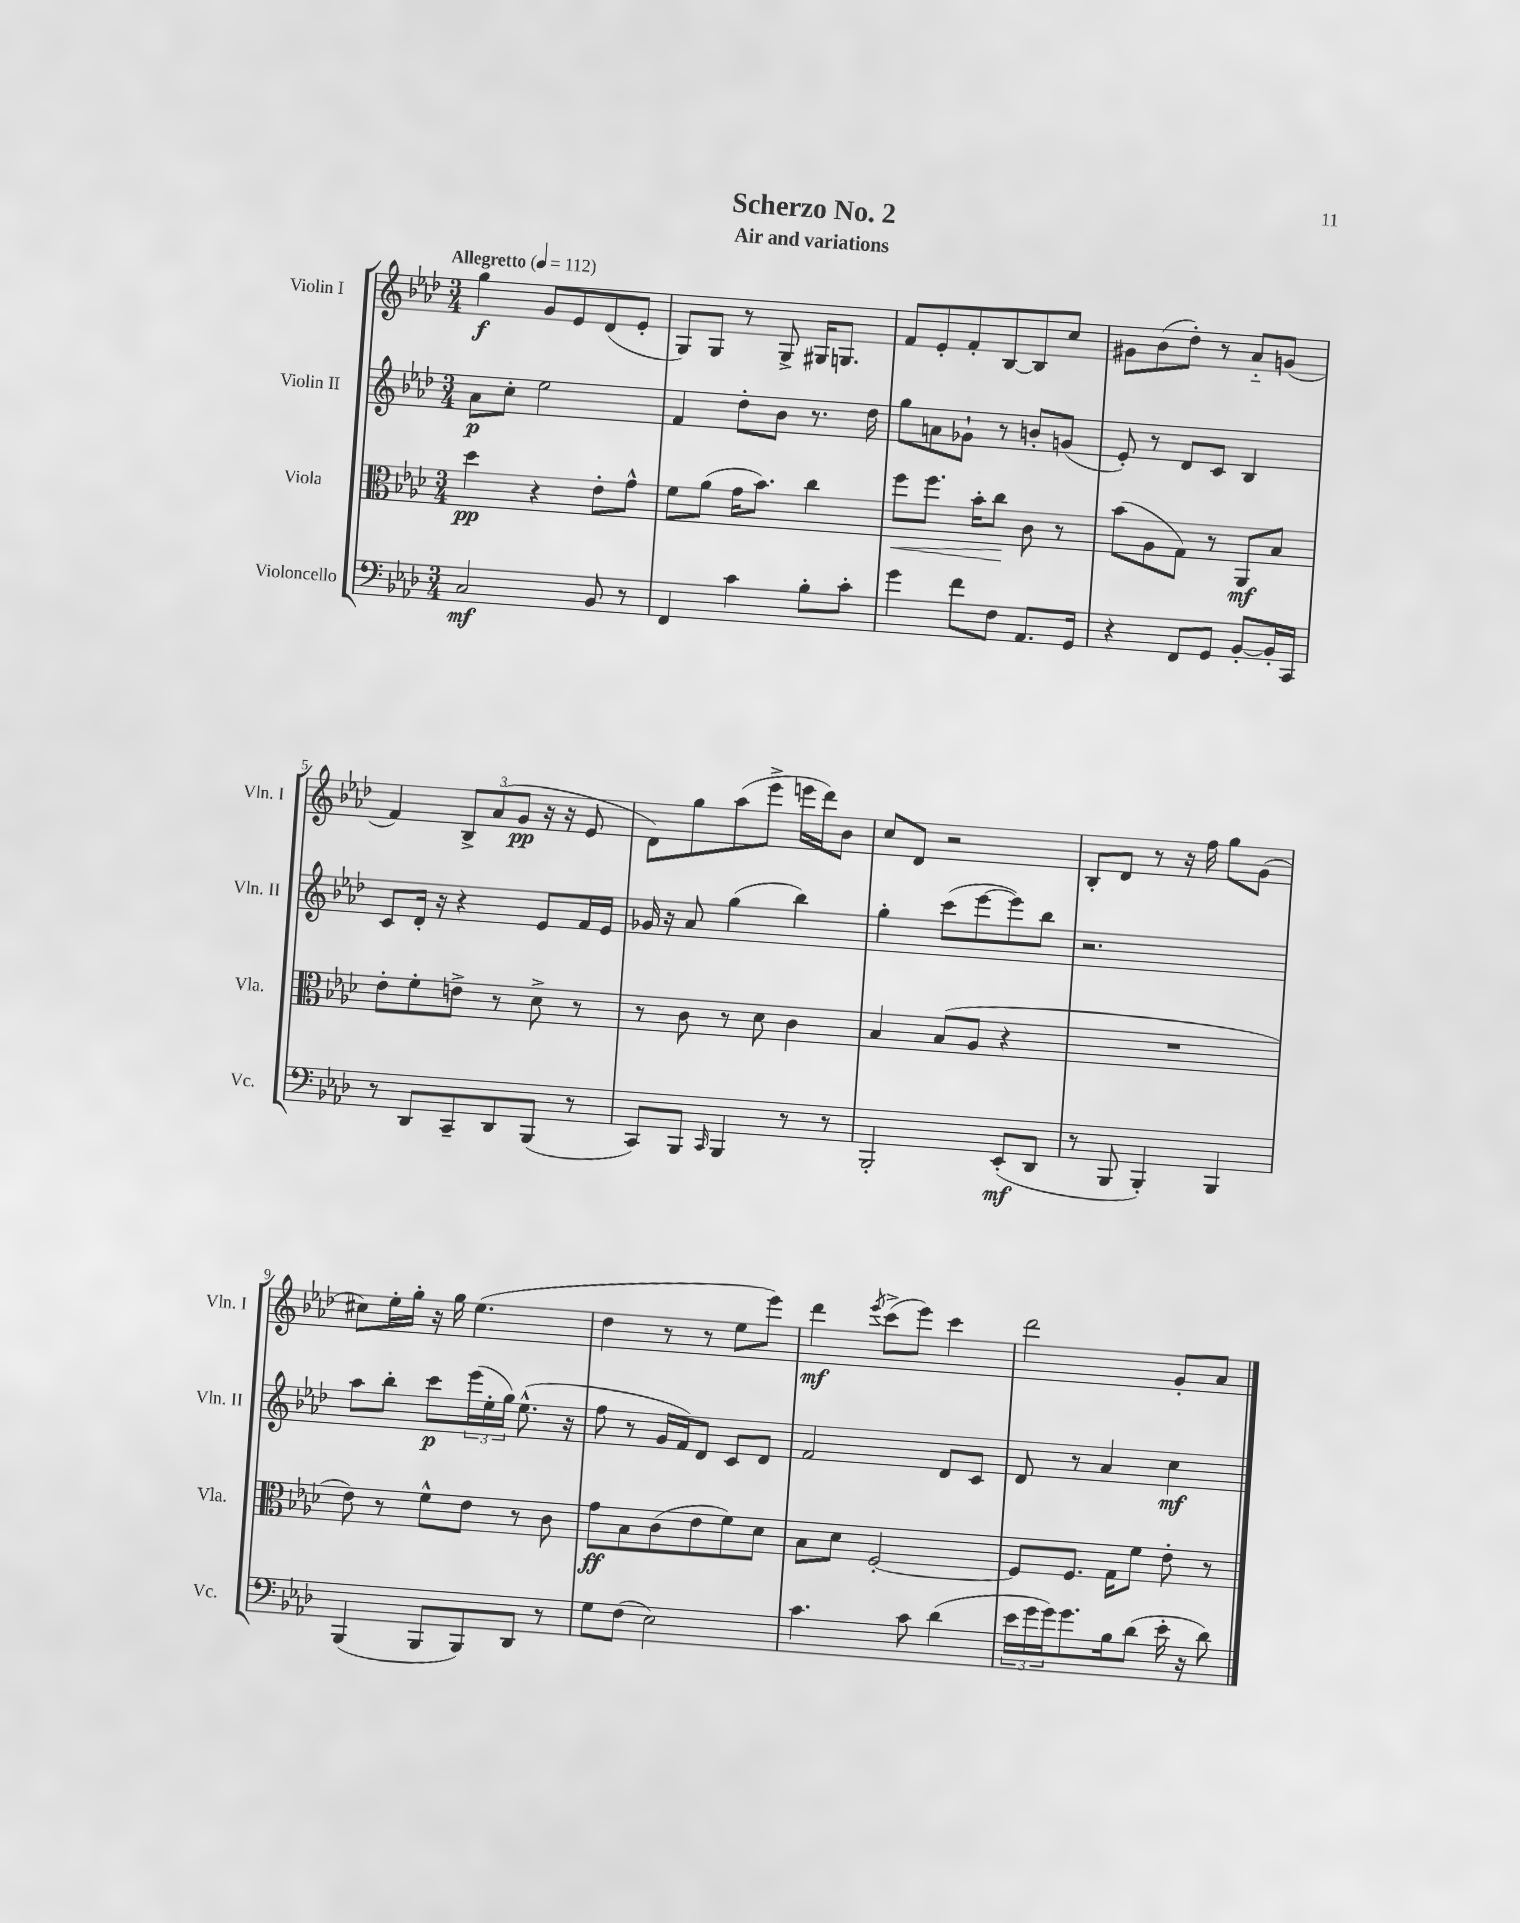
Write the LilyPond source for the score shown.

\header { title = "Scherzo No. 2" subtitle = "Air and variations" }
<<
\new StaffGroup <<
\new Staff = "s0" \with { instrumentName = "Violin I" shortInstrumentName = "Vln. I" } {
    \clef treble \key aes \major \numericTimeSignature \time 3/4 \tempo "Allegretto" 4 = 112
    g''4\f g'8 ees'8 des'8( ees'8-. |
    g8) g8 r8 g8-> gis16 g8. |
    f'8 ees'8-. f'8-. bes8~ bes8 c''8 |
    gis'8 bes'8( des''8-.) r8 aes'8-_ g'8( |
    f'4) \tuplet 3/2 { bes8-> aes'8( g'8\pp } r16 r16 ees'8 |
    des'8) g''8 aes''8( ees'''8-> e'''16 des'''16) bes'8 |
    c''8 des'8 r2 |
    bes8-. des'8 r8 r16 f''16 g''8 g'8( |
    cis''8) ees''16-. g''16-. r16 g''16 ees''4.( |
    des''4 r8 r8 ees''8 ees'''8) |
    des'''4\mf \acciaccatura { ees'''8 } c'''8->( ees'''8) c'''4 |
    des'''2 g'8-. aes'8 \bar "|." |
}
\new Staff = "s1" \with { instrumentName = "Violin II" shortInstrumentName = "Vln. II" } {
    \clef treble \key aes \major \numericTimeSignature \time 3/4
    aes'8\p c''8-. ees''2 |
    f'4 des''8-. bes'8 r8. des''16 |
    g''8 a'8 ges'8-! r8 b'8-. g'8( |
    ees'8-.) r8 des'8 c'8 bes4 |
    c'8 des'16-. r16 r4 ees'8 f'16 ees'16 |
    ges'16 r16 aes'8 g''4( bes''4) |
    g''4-. c'''8( ees'''8~ ees'''8) bes''8 |
    r2. |
    aes''8 bes''8-. c'''8\p \tuplet 3/2 { ees'''16( ees''16-. g''16) } ees''8.-^( r16 |
    f''8 r8 g'16 f'16) des'8 c'8 des'8 |
    f'2 des'8 c'8 |
    des'8 r8 aes'4 c''4\mf \bar "|." |
}
\new Staff = "s2" \with { instrumentName = "Viola" shortInstrumentName = "Vla." } {
    \clef alto \key aes \major \numericTimeSignature \time 3/4
    des''4\pp r4 ees'8-. g'8-^ |
    f'8 aes'8( g'16 bes'8.) c''4 |
    f''8\< f''8. bes'16-. c''8\! c'8 r8 |
    bes'8( aes8 g8) r8 aes,8\mf bes8 |
    ees'8-. f'8-. e'8-> r8 des'8-> r8 |
    r8 c'8 r8 des'8 c'4 |
    bes4 bes8( aes8 r4 |
    R2. |
    ees'8) r8 f'8-^ ees'8 r8 c'8 |
    g'8\ff bes8 c'8( ees'8 f'8) des'8 |
    bes8 des'8 f2~-. |
    f8 f8. g16 f'8 ees'8-. r8 \bar "|." |
}
\new Staff = "s3" \with { instrumentName = "Violoncello" shortInstrumentName = "Vc." } {
    \clef bass \key aes \major \numericTimeSignature \time 3/4
    c2\mf bes,8 r8 |
    f,4 c'4 bes8-. c'8-. |
    g'4 f'8 f8 aes,8. g,16 |
    r4 f,8 g,8 bes,8~-. bes,16-. c,16 |
    r8 des,8 c,8-- des,8 bes,,8( r8 |
    c,8) bes,,8 \grace { c,16 } bes,,4 r8 r8 |
    bes,,2-. ees,8-.\mf( des,8 |
    r8 bes,,8 bes,,4-.) bes,,4 |
    bes,,4( bes,,8 bes,,8) des,8 r8 |
    g8 f8( ees2) |
    c'4. c'8 des'4( |
    \tuplet 3/2 { ees'16 g'16 g'16) } g'8. bes16 des'8( ees'16-. r16 des'8) \bar "|." |
}
>>
>>
